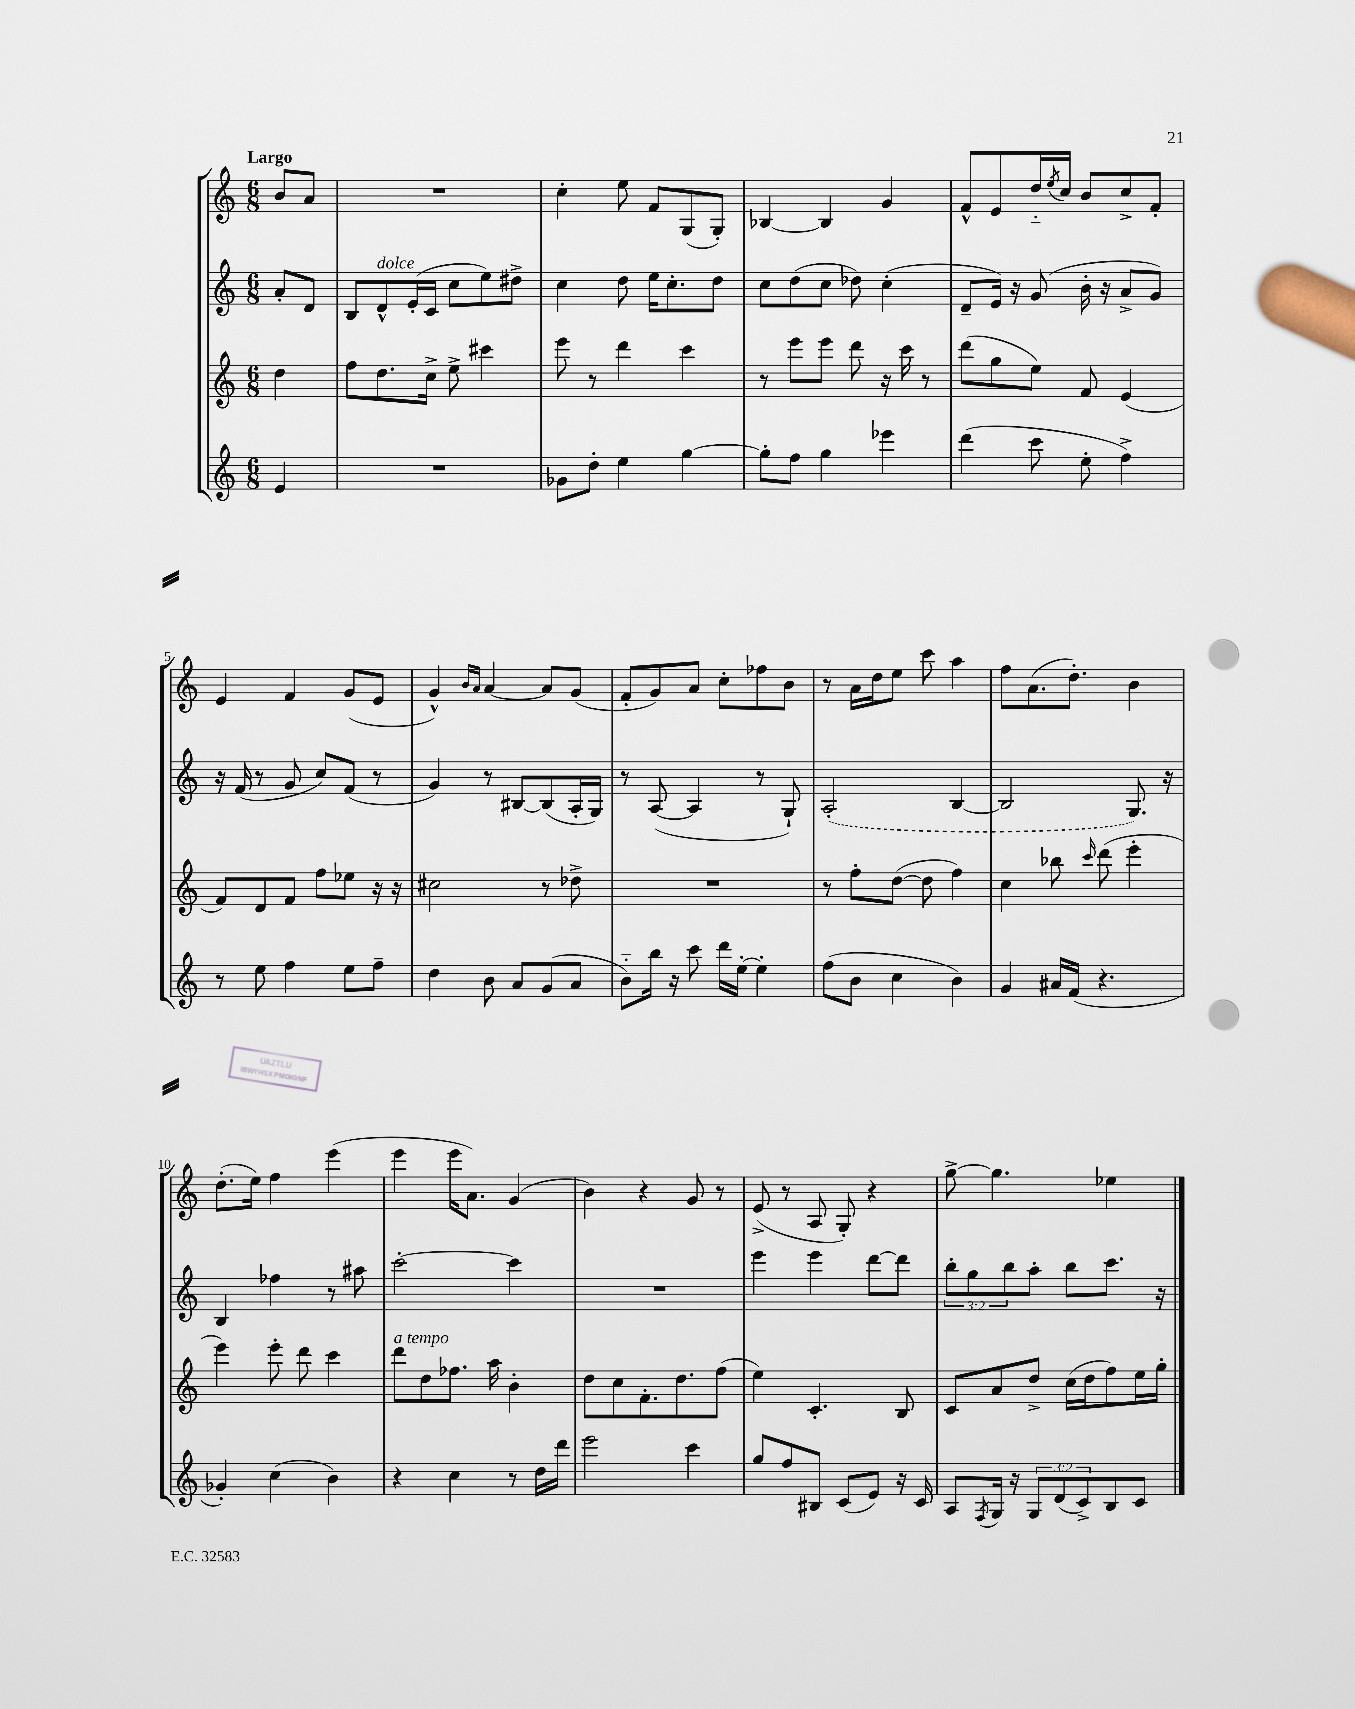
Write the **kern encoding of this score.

**kern	**kern	**kern	**kern
*staff4	*staff3	*staff2	*staff1
*clefG2	*clefG2	*clefG2	*clefG2
*k[]	*k[]	*k[]	*k[]
*M6/8	*M6/8	*M6/8	*M6/8
4e	4dd	8a'	8b
.	.	8d	8a
=	=	=	=
2.r	8ff	8B	2.r
.	8.dd	8d^^	.
.	.	(16e'	.
.	16cc^	16c	.
.	8ee^	8cc	.
.	4ccc#	8ee)	.
.	.	8dd#^	.
=	=	=	=
8g-	8eee	4cc	4cc'
8dd'	8r	.	.
4ee	4ddd	8dd	8ee
.	.	16ee	8f
.	.	8.cc'	.
[4gg	4ccc	.	(8G
.	.	8dd	8G')
=	=	=	=
8gg']	8r	8cc	[4B-
8ff	8eee	(8dd	.
4gg	8eee	8cc	4B-]
.	8ddd	8dd-)	.
4eee-	16r	(4cc'	4g
.	16ccc	.	.
.	8r	.	.
=	=	=	=
(4ddd	(8ddd	8d~	8f^^
.	8gg	16e)	8e
.	.	16r	.
8ccc	8ee)	(8g	16dd'~
.	.	.	8qee
.	.	.	16cc
8ee'	8f	16b'	8b
.	.	16r	.
4ff^)	(4e	8a^	8cc^
.	.	8g)	8f'
=	=	=	=
8r	8f)	16r	4e
.	.	(16f	.
8ee	8d	8r	.
4ff	8f	8g	4f
.	8ff	8cc)	.
8ee	8ee-	(8f	(8g
8ff~	16r	8r	8e
.	16r	.	.
=	=	=	=
4dd	2cc#	4g)	4g^^)
.	.	.	16qqb
.	.	.	16qqa
8b	.	8r	[4a
8a	.	[8B#	.
(8g	8r	(8B#]	8a]
8a	8dd-^	16A'	(8g
.	.	16G)	.
=	=	=	=
8b'~)	2.r	8r	8f'
16bb	.	([8A	8g)
16r	.	.	.
8ccc	.	4A]	8a
16ddd	.	.	8cc'
[16ee'	.	.	.
4ee']	.	8r	8ff-
.	.	8G`)	8b
=	=	=	=
(8ff	8r	(2A'	8r
8b	8ff'	.	16a
.	.	.	16dd
4cc	([8dd	.	8ee
.	8dd]	.	8ccc
4b)	4ff)	[4B	4aa
=	=	=	=
4g	4cc	2B]	8ff
.	.	.	(8.a
16a#	8bb-	.	.
(16f	.	.	8.dd')
.	16qqccc	.	.
4.r	(8ddd	.	.
.	4eee'	8.G)	4b
.	.	16r	.
=	=	=	=
4g-')	4eee)	4B	(8.dd'
.	.	.	16ee)
(4cc	8eee'	4ff-	4ff
.	8ddd	.	.
4b)	4ccc	8r	(4eee
.	.	8aa#	.
=	=	=	=
4r	8ddd	[2ccc'	4eee
.	8dd	.	.
4cc	8.ff-	.	16eee
.	.	.	8.a)
.	16aa	.	.
8r	4b'	4ccc]	(4g
16dd	.	.	.
16ddd	.	.	.
=	=	=	=
2eee	8dd	2.r	4b)
.	8cc	.	.
.	8.f'	.	4r
.	8.dd	.	.
4ccc	.	.	8g
.	(8ff	.	8r
=	=	=	=
8gg	4ee)	4eee	(8e^
8ff	.	.	8r
8B#	4.c'	4eee	8A
(8c	.	.	8G')
8e)	.	[8ddd	4r
16r	8B	8ddd]	.
16c	.	.	.
=	=	=	=
8A	8c	12bb'	[8gg^
.	.	12gg	.
8qF	.	.	.
16G	8a	.	4.gg]
.	.	12bb	.
16r	.	.	.
12G	8dd^	8aa'	.
(12d	.	.	.
.	(16cc	8bb	.
12c^)	.	.	.
.	16dd	.	.
8B	8ff)	8.ccc	4ee-
8c	16ee	.	.
.	16gg'	16r	.
==	==	==	==
*-	*-	*-	*-
